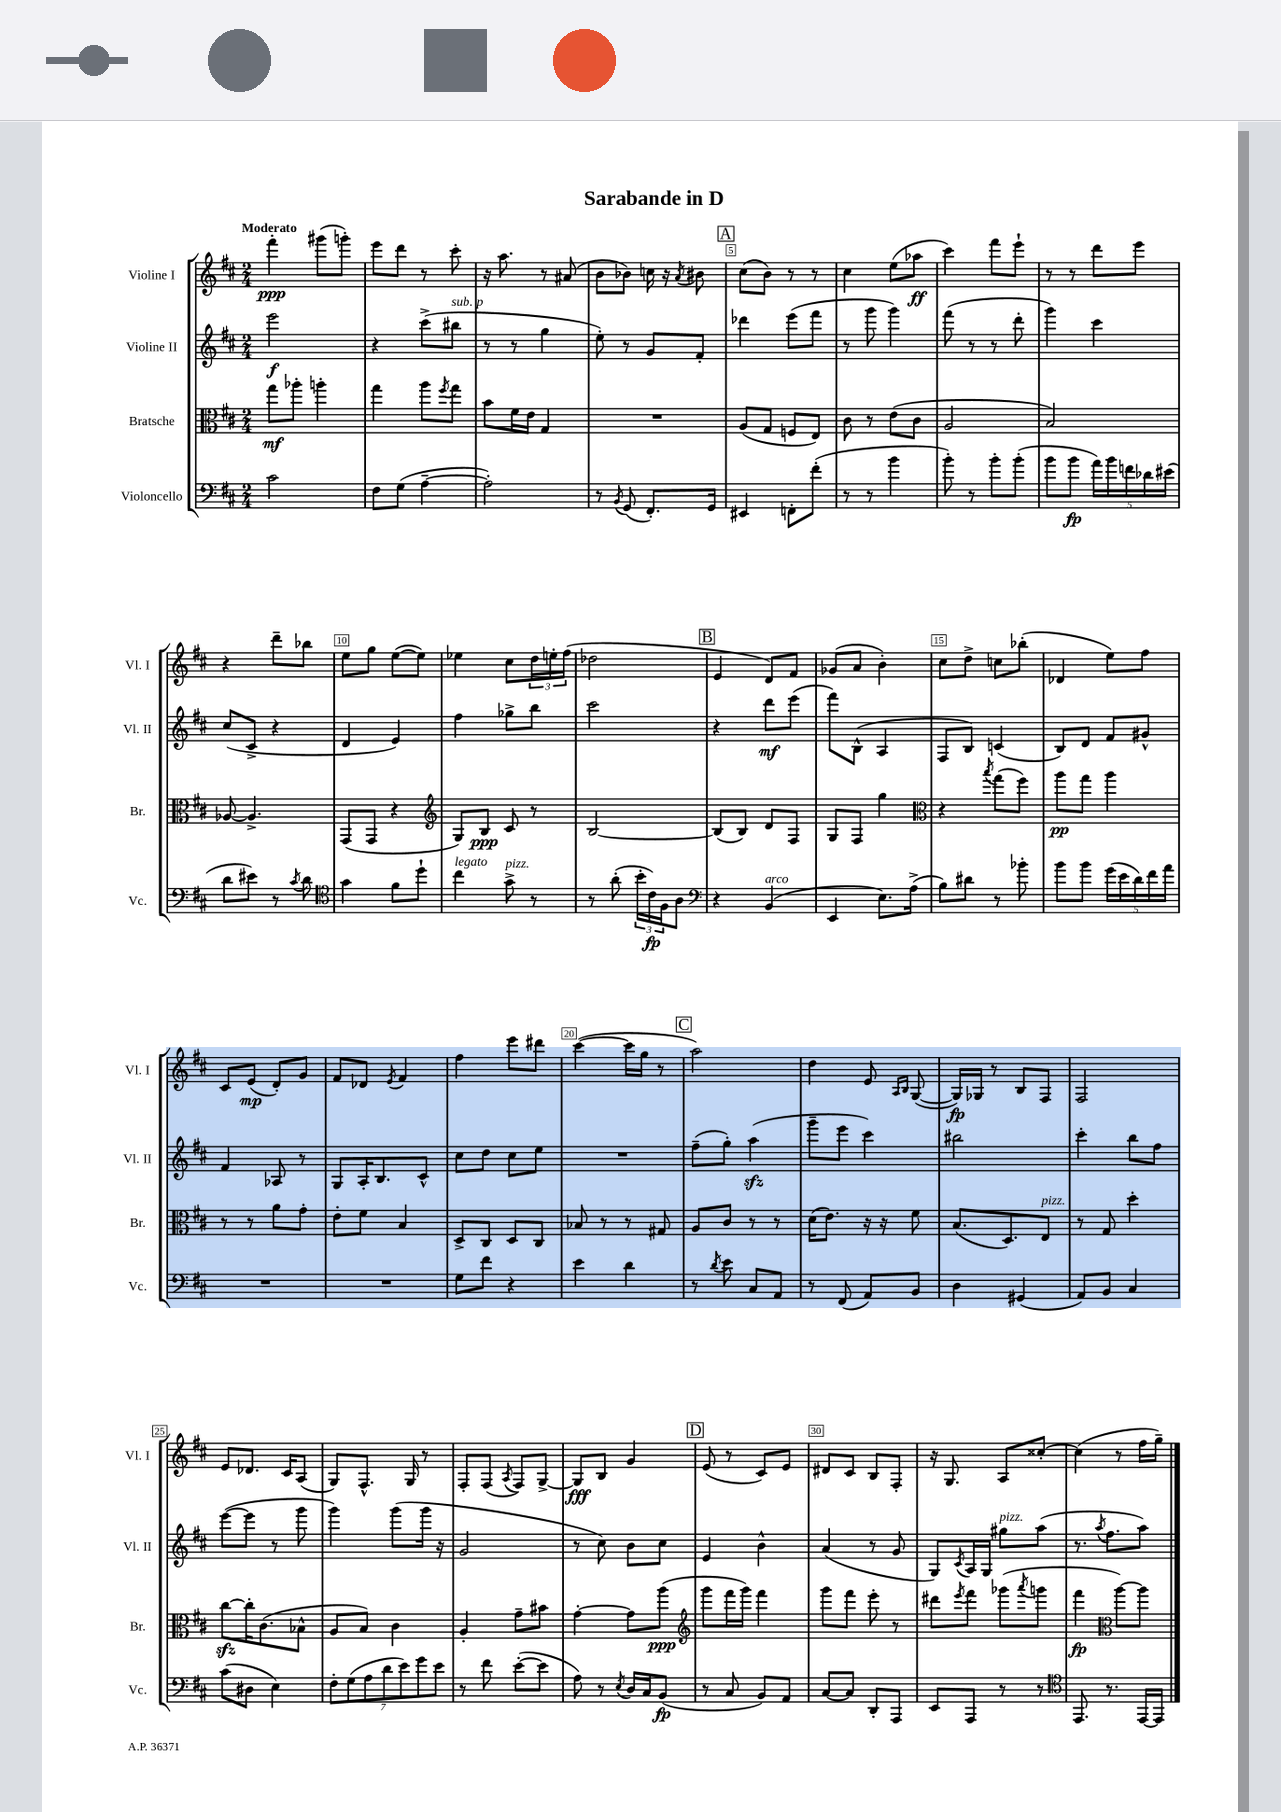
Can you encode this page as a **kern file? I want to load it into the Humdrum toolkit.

**kern	**kern	**kern	**kern
*staff4	*staff3	*staff2	*staff1
*clefF4	*clefC3	*clefG2	*clefG2
*k[f#c#]	*k[f#c#]	*k[f#c#]	*k[f#c#]
*M2/4	*M2/4	*M2/4	*M2/4
2c#	8gg	2eee	4fff#'
.	8aa-'	.	.
.	4aa'	.	(8ggg#
.	.	.	8ggg')
=	=	=	=
8F#	4gg	4r	8eee
(8G	.	.	8ddd
[4A~	8aa	(8ccc#^	8r
.	8qff#	.	.
.	8gg	8bb#	8ccc#'
=	=	=	=
2A'])	8b	8r	16r
.	.	.	8.aa
.	16f#	8r	.
.	16e	.	.
.	4G	4gg	8r
.	.	.	(8a#
=	=	=	=
8r	2r	8ee')	8b
8qBB	.	.	.
(8GG	.	8r	8b-)
8.FF#')	.	8g	16cc
.	.	.	16r
.	.	.	8qa
.	.	8f#'	8b#
16GG	.	.	.
=	=	=	=
4EE#	(8A	4ddd-	(8cc#
.	8G	.	8b)
8FF'	8F	(8eee	8r
(8f#'	8E)	8fff#	8r
=	=	=	=
8r	8c#	8r	4cc#
8r	8r	8ggg	.
4b	(8e	4ggg)	(8ee
.	8c#	.	8aa-
=	=	=	=
8b')	2A	(8fff#	4ccc#)
8r	.	8r	.
8b'	.	8r	8fff#
(8b'	.	8ddd'	8eee`
=	=	=	=
8b	2B)	4ggg)	8r
8b	.	.	8r
20a)	.	4ccc#	8ddd
20b	.	.	.
20f	.	.	.
.	.	.	8eee
20d-	.	.	.
(20e#	.	.	.
=	=	=	=
8d	[8A-	(8cc#	4r
8e#)	4.A-^]	8c#^	.
8r	.	4r	8ddd~
8qc#	.	.	.
8d	.	.	8bb-
=	=	=	=
*clefC4	*	*	*
4g	(8GG	4d	8ee
.	8GG	.	8gg
8f#	4r	4e)	([8ee
8dd`	.	.	8ee])
=	=	=	=
*	*clefG2	*	*
4cc#	8G)	4ff#	4ee-
.	8B	.	.
8g^	8c#	8gg-^	8cc#
8r	8r	8bb	24dd
.	.	.	24ee'
.	.	.	(24ff#
=	=	=	=
8r	[2B	2ccc#	2dd-
(8a'	.	.	.
24b'	.	.	.
24c#)	.	.	.
24F#	.	.	.
8A	.	.	.
=	=	=	=
*clefF4	*	*	*
4r	(8B]	4r	4e
.	8B)	.	.
(4BB	8d	8ddd	8d)
.	8F#	(8eee	8f#
=	=	=	=
4EE	8G	8fff#)	(8g-
.	8F#	(8B^^	8a
8.E)	4gg	4A	4b')
(16A^	.	.	.
=	=	=	=
*	*clefC3	*	*
8B)	4r	8F#	8cc#
8d#	.	8B)	8dd^
.	8qbb	.	.
8r	(8gg	(4c	8cc
8b-'	8ff#)	.	(8bb-'
=	=	=	=
8b	8aa	8B)	4d-
8b	8gg	8d	.
(20g	4aa	8f#	8ee)
20e	.	.	.
20d)	.	.	.
.	.	8g#^^	8ff#
20f#	.	.	.
20a	.	.	.
=	=	=	=
2r	8r	4f#	8c#
.	8r	.	(8e
.	8a	8A-	8d')
.	8g'	8r	8g
=	=	=	=
2r	8e'	8G	8f#
.	8f#	16A'	8d-
.	.	8.B	.
.	.	.	8qe
.	4B	.	4f#
.	.	8c#^^	.
=	=	=	=
8G	8D^	8cc#	4ff#
8f#	8C#	8dd	.
4r	8D	8cc#	8eee
.	8C#	8ee	8ddd#
=	=	=	=
4e	8B-	2r	([4ccc#
.	8r	.	.
4d	8r	.	16ccc#]
.	.	.	16gg
.	8G#	.	8r
=	=	=	=
8r	8A	(8ff#~	2aa)
8qd	.	.	.
8e	8c#	8gg')	.
8C#	8r	(4aa	.
8AA	8r	.	.
=	=	=	=
8r	(16d	8ggg~	4dd
.	8.e)	.	.
(8FF#	.	8eee	.
8AA)	16r	4ccc#)	8e
.	16r	.	.
.	.	.	16qqA
.	.	.	16qqB
8BB	8f#	.	([8G
=	=	=	=
4D	(8.B	2bb#	16G])
.	.	.	16G-
.	.	.	8r
.	8.D)	.	.
(4GG#	.	.	8B
.	8E	.	8F#
=	=	=	=
8AA)	8r	4ccc#'	2F#
8BB	8G	.	.
4C#	4dd'	8bb	.
.	.	8ff#	.
=	=	=	=
(8c#	[8cc#	([8eee	8e
8D#	16cc#']	8eee]	8.d-
.	(8.c#	.	.
4E)	.	8r	.
.	.	.	16c#
.	8B-^^	8ggg	(8A
=	=	=	=
14F#'	8A	4ggg)	8G)
(14G	.	.	.
.	8B)	.	8.F#^^
14A	.	.	.
14d	.	.	.
.	4c#	(8ggg	.
14e)	.	.	.
.	.	.	16G
14g	.	.	.
.	.	16ggg	8r
14e	.	.	.
.	.	16r	.
=	=	=	=
8r	4A'	2g	8F#'
8f#	.	.	(8F#
.	.	.	8qA
([8e'	8g~	.	8F#)
8e]	8b#	.	[8G^
=	=	=	=
8A)	[4g'	8r	8G]
8r	.	8cc#)	8B
8qE	.	.	.
16D	8g]	8b	4g
16C#	.	.	.
(8BB	(8aa	8cc#	.
=	=	=	=
*	*clefG2	*	*
8r	8ggg	4e	(8e
8C#	16fff#	.	8r
.	16ggg)	.	.
8BB)	4fff#	4b^^	8c#)
8AA	.	.	8e
=	=	=	=
[8C#	8ggg	(4a	8d#
8C#]	8fff#	.	8c#
8DD'	8eee'	8r	8B
8AAA	8r	8g	8F#'
=	=	=	=
8EE	8ddd#	8G)	16r
.	.	.	8.G
.	8qeee	8qc#	.
8AAA	8fff#	16A	.
.	.	16G	.
8r	(8ggg-	8gg#	8A
.	8qaaa	.	.
8r	8ggg	(8aa	[8cc##'
=	=	=	=
*clefC4	*	*	*
8.EE	4fff#	8.r	(4cc##]
.	.	8qaa	.
8.r	.	8.ff#	.
*	*clefC3	*	*
.	[8aa)	.	8r
[16EE	8aa]	8aa)	16ff#
16EE]	.	.	16gg~)
==	==	==	==
*-	*-	*-	*-
